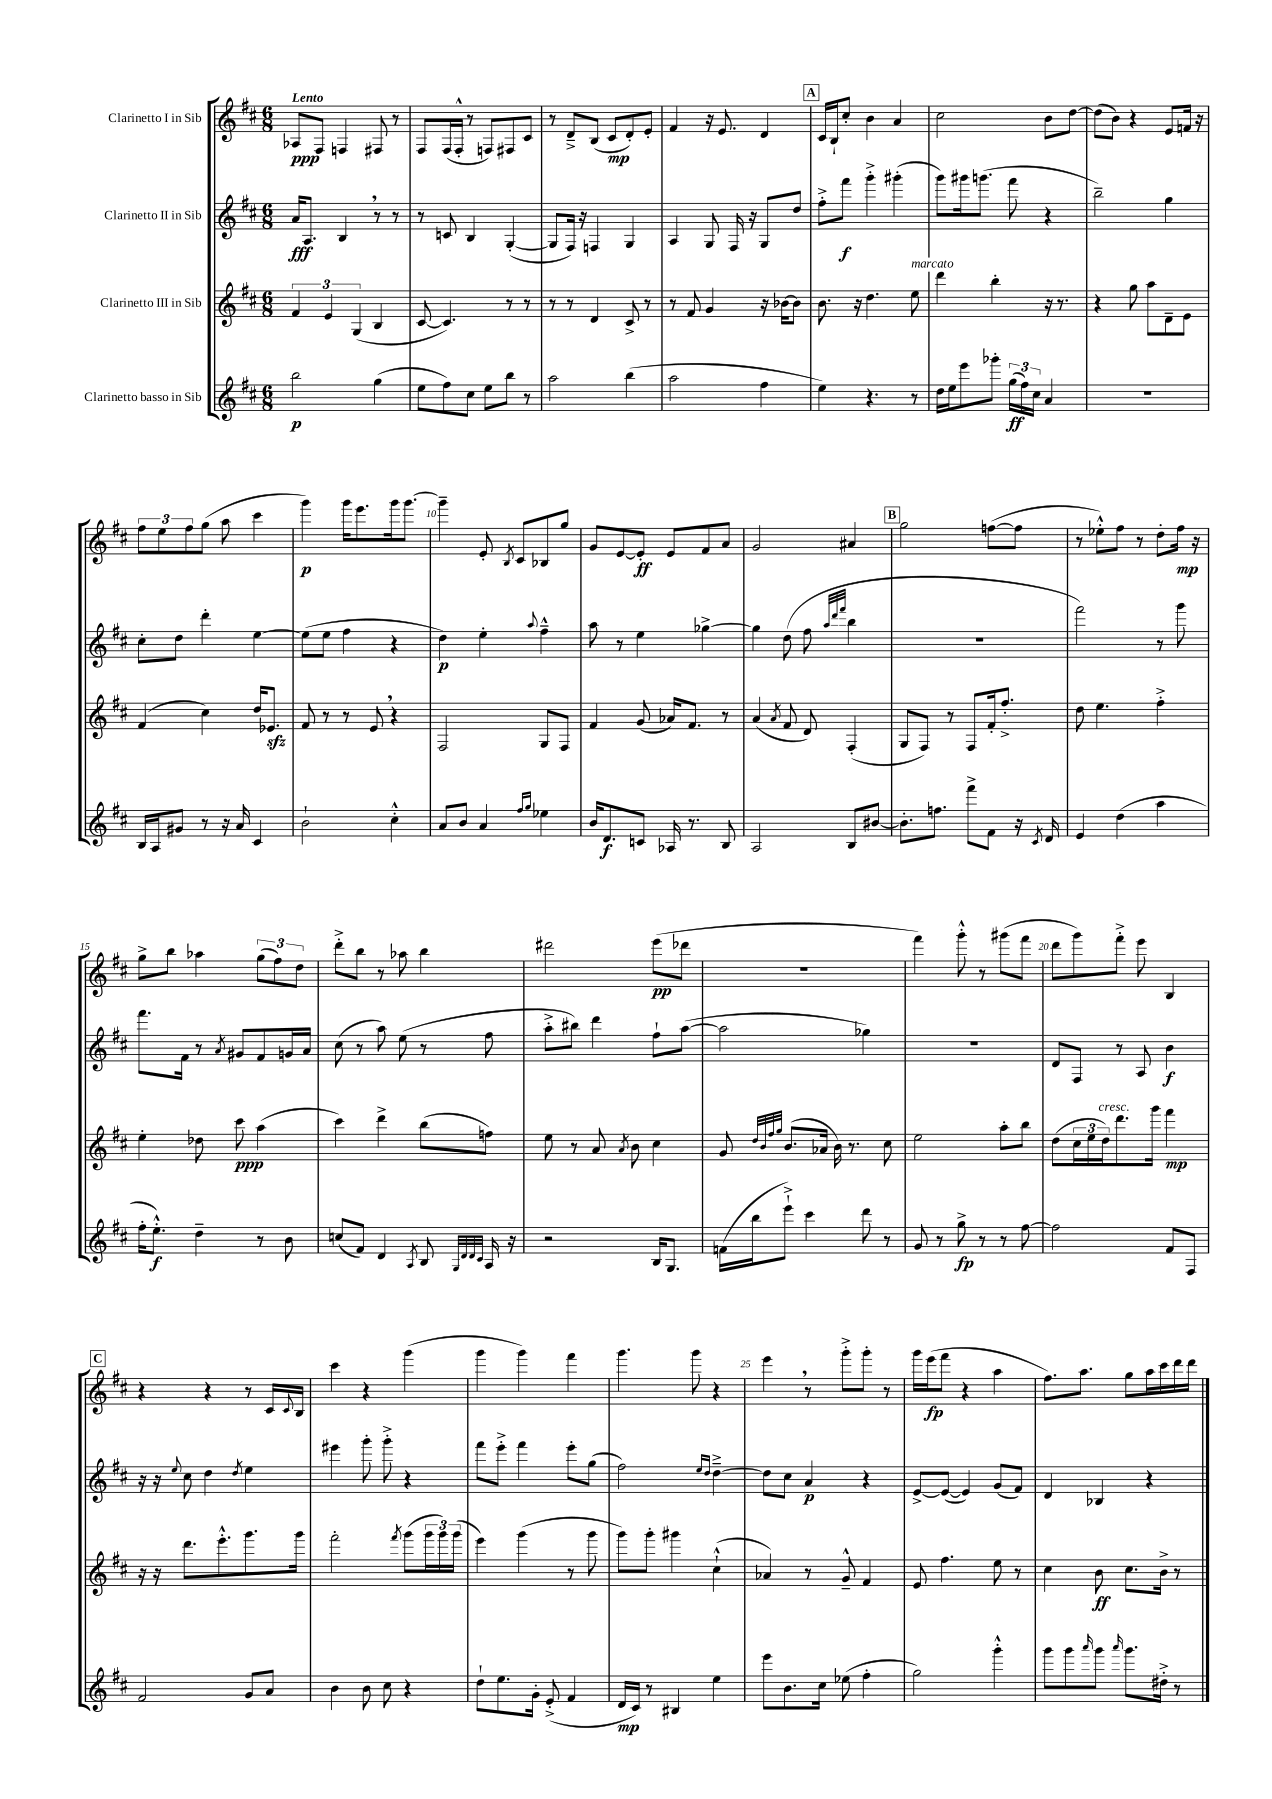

**kern	**kern	**kern	**kern
*staff4	*staff3	*staff2	*staff1
*clefG2	*clefG2	*clefG2	*clefG2
*k[f#c#]	*k[f#c#]	*k[f#c#]	*k[f#c#]
*M6/8	*M6/8	*M6/8	*M6/8
2bb	6f#	16a	8A-
.	.	8.A	.
.	.	.	8F#
.	6e	.	.
.	.	4B	4F
.	(6G	.	.
(4gg	4B	8r	8F#
.	.	8r	8r
=	=	=	=
8ee	[8c#	8r	8F#
8ff#)	4.c#])	8c	(16F#
.	.	.	16F#'^^
8cc#	.	4B	8r
8ee	.	.	8F)
8bb	8r	([4G'	8F#
8r	8r	.	8c#
=	=	=	=
2aa	8r	8G]	8r
.	8r	16F#)	8d~^
.	.	16r	.
.	4d	4F	(8B
.	.	.	8c#
(4bb	8c#^	4G	8d')
.	8r	.	8e'
=	=	=	=
2aa	8r	4A	4f#
.	8f#	.	.
.	4g	8G	16r
.	.	.	8.e
.	.	16F#	.
.	.	16r	.
4ff#	16r	8G	4d
.	[16b-	.	.
.	8b-]	8dd	.
=	=	=	=
4ee)	8.b	8ff#'^	16c#
.	.	.	16B`
.	.	8fff#	8cc#'
.	16r	.	.
4.r	4.dd	4ggg'^	4b
.	.	(4ggg#'	4a
8r	8ee	.	.
=	=	=	=
16dd	4ddd	8ggg)	2cc#
16ee	.	.	.
8eee	.	16ggg#	.
.	.	(8.ggg	.
8ggg-'	4bb'	.	.
(24gg	.	8fff#	.
24ff#)	.	.	.
24cc#	.	.	.
4a	16r	4r	8b
.	8.r	.	.
.	.	.	[8dd
=	=	=	=
2.r	4r	2bb~)	(8dd]
.	.	.	8b)
.	8gg	.	4r
.	8aa	.	.
.	8d~	4gg	8e
.	8e	.	16f
.	.	.	16r
=	=	=	=
16B	(4f#	8cc#'	12ff#
16A	.	.	.
.	.	.	12ee
8g#	.	8dd	.
.	.	.	12ff#
8r	4cc#)	4ddd'	(8gg
16r	.	.	8aa
16a	.	.	.
4c#	16dd	[4ee	4ccc#
.	8.e-	.	.
=	=	=	=
2b`	8f#	(8ee]	4ggg)
.	8r	8ee	.
.	8r	4ff#	16ggg
.	.	.	8.eee
.	8e	.	.
4cc#'^^	4r	4r	16ggg
.	.	.	[8.ggg
=	=	=	=
8a	2F#	4dd)	4ggg~]
8b	.	.	.
4a	.	4ee'	8e'
.	.	.	8qB
.	.	.	8c#
16qqff#	.	.	.
16qqgg	.	8qqaa	.
4ee-	8G	4ff#~^^	8B-
.	8F#	.	8gg
=	=	=	=
16b	4f#	8aa	8g
8.d	.	.	.
.	.	8r	[8e
8c	(8g	4ee	8e']
16A-	16a-)	.	8e
8.r	8.f#	.	.
.	.	[4gg-^	8f#
8B	8r	.	8a
=	=	=	=
2A	(4a	4gg-]	2g
.	8qa	.	.
.	8f#	(8dd	.
.	8d)	8ff#	.
.	.	32qqaa	.
.	.	32qqddd	.
.	.	32qqfff#	.
8B	(4F#'	4bb	4a#
[8b#	.	.	.
=	=	=	=
8.b#']	8G	2.r	2gg
.	8F#)	.	.
8.ff	.	.	.
.	8r	.	.
8fff#^	8F#	.	.
8f#	16f#'	.	([8ff
.	8.ff#'^	.	.
16r	.	.	8ff]
8qc#	.	.	.
16d	.	.	.
=	=	=	=
4e	8dd	2fff#)	8r
.	4.ee	.	8ee-'^^)
(4dd	.	.	8ff#
.	.	.	8r
4aa	4ff#'^	8r	8dd'
.	.	8ggg	16ff#
.	.	.	16r
=	=	=	=
16ff#'	4ee'	8.fff#	8gg^
8.ee'^^)	.	.	.
.	.	.	8bb
.	.	16f#	.
4dd~	8dd-	8r	4aa-
.	.	8qa	.
.	8ccc#	8g#	.
8r	(4aa	8f#	(12gg
.	.	.	12ff#)
8b	.	16g	.
.	.	.	12dd
.	.	16a	.
=	=	=	=
(8cc	4ccc#)	(8cc#	8ddd'^
8f#)	.	8r	8bb
4d	4ddd^	8aa)	8r
.	.	(8ee	8aa-
8qA	.	.	.
8B	(8bb	8r	4bb
32qqG	.	.	.
32qqd	.	.	.
32qqd	.	.	.
32qqc#	.	.	.
16A	8ff)	8ff#	.
16r	.	.	.
=	=	=	=
2r	8ee	8aa'^	2ddd#
.	8r	8bb#)	.
.	8a	4ddd	.
.	8qa	.	.
.	8b	.	.
16B	4cc#	8ff#`	(8eee
8.G	.	.	.
.	.	([8aa	8ddd-
=	=	=	=
(16f	8g	2aa]	2.r
16bb	.	.	.
.	32qqdd	.	.
.	32qqb	.	.
.	32qqff#	.	.
.	32qqgg	.	.
8eee`^)	(8.b	.	.
4ccc#	.	.	.
.	16a-	.	.
.	16b)	.	.
.	8.r	.	.
8ddd	.	4gg-)	.
8r	8cc#	.	.
=	=	=	=
8g	2ee	2.r	4fff#)
8r	.	.	.
8gg^	.	.	8ggg'^^
8r	.	.	8r
8r	8aa'	.	(8ggg#
[8ff#	8bb	.	8fff#
=	=	=	=
2ff#]	(8dd	8d	8ddd
.	24cc#	8F#	8ggg)
.	24ee	.	.
.	24dd)	.	.
.	8.ddd	8r	8fff#'^
.	.	8A	8eee
.	16ggg	.	.
8f#	4fff#	4b	4B
8F#	.	.	.
=	=	=	=
2f#	16r	16r	4r
.	16r	16r	.
.	.	8qqee	.
.	8.ddd	8cc#	.
.	.	4dd	4r
.	8.eee'^^	.	.
.	.	8qdd	.
8g	8.ggg	4ee	8r
8a	.	.	16c#
.	.	.	8qqc#
.	16ggg	.	16B
=	=	=	=
4b	2fff#'	4eee#	4ccc#
8b	.	8ggg'	4r
8cc#	.	8ggg'^	.
.	8qfff#	.	.
4r	(8ggg	4r	(4ggg
.	24ggg	.	.
.	24ggg)	.	.
.	(24ggg	.	.
=	=	=	=
8dd`	4eee)	8fff#	4ggg
8.ee	.	8eee'^	.
.	(4ggg	4fff#	4ggg)
16g'	.	.	.
(8e'^	.	.	.
4f#	8r	8eee'	4fff#
.	8ggg	(8gg	.
=	=	=	=
16d	8ggg)	2ff#)	4.ggg
16c#)	.	.	.
8r	8ggg'	.	.
4B#	4ggg#	.	.
.	.	.	8ggg
.	.	16qqee	.
.	.	16qqdd	.
4ee	(4cc#`^^	[4dd~^	4r
=	=	=	=
8eee	4a-)	8dd]	4eee
8.b	.	8cc#	.
.	8r	4a	8r
16cc#	.	.	.
(8ee-	8g~^^	.	8ggg'^
4ff#'	4f#	4r	8ggg'
.	.	.	8r
=	=	=	=
2gg)	8e	[8e^	16ggg
.	.	.	(16eee
.	4.ff#	(8e_	8fff#
.	.	4e])	4r
4ggg'^^	8ee	(8g	4aa
.	8r	8f#)	.
=	=	=	=
8ggg	4cc#	4d	8.ff#)
8ggg	.	.	.
.	.	.	8.aa
16qqaaa	.	.	.
8ggg	8b	4B-	.
16qqaaa	.	.	.
8.ggg	8.cc#	.	8gg
.	.	4r	16aa
16dd#'^	16b^	.	16ccc#
8r	8r	.	16ddd
.	.	.	16ddd
==	==	==	==
*-	*-	*-	*-
